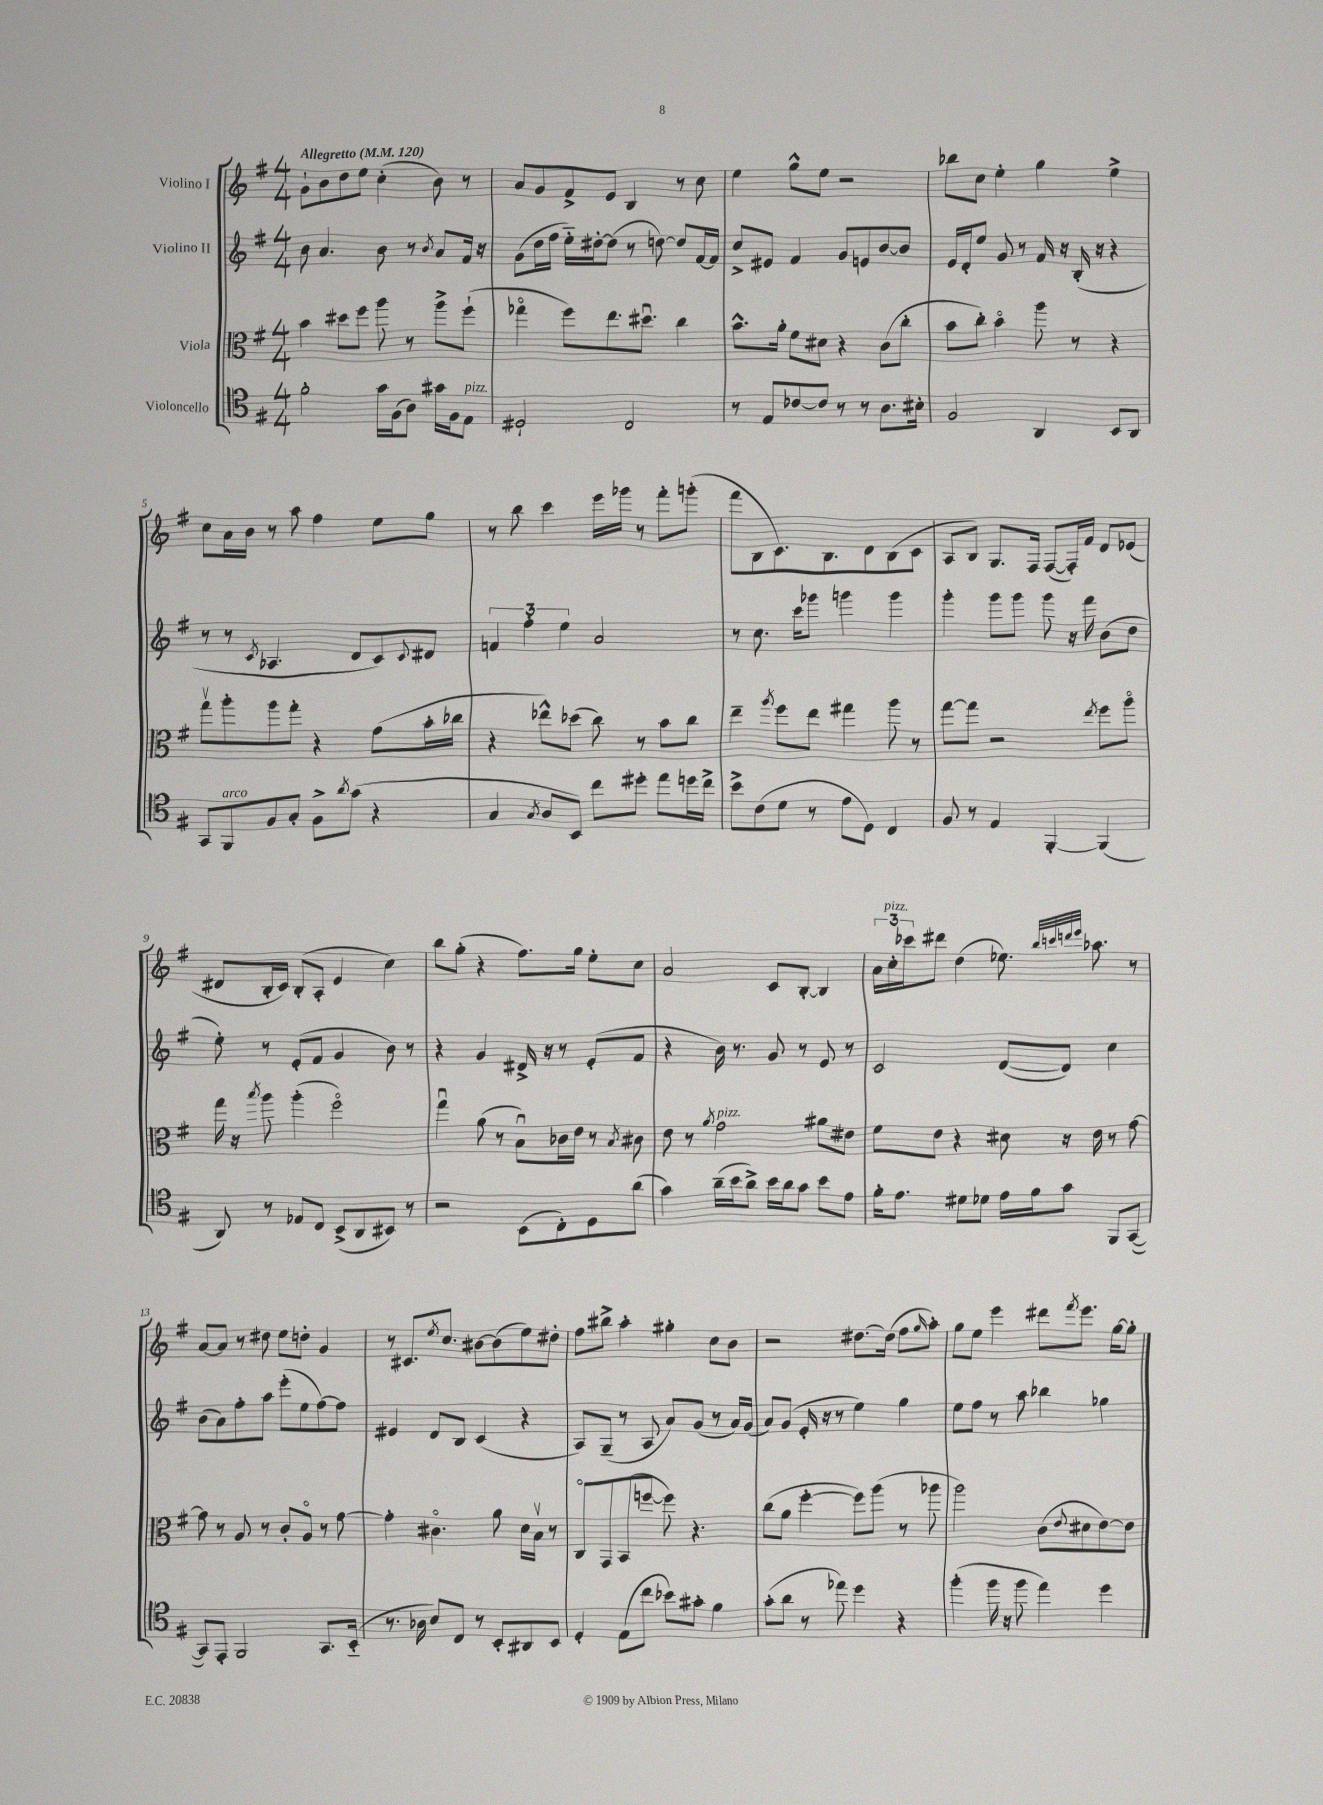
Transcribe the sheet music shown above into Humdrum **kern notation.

**kern	**kern	**kern	**kern
*part4	*part3	*part2	*part1
*staff4	*staff3	*staff2	*staff1
*I"Violoncello	*I"Viola	*I"Violino II	*I"Violino I
*clefC4	*clefC3	*clefG2	*clefG2
*k[f#]	*k[f#]	*k[f#]	*k[f#]
*M4/4	*M4/4	*M4/4	*M4/4
*MM120	*MM120	*MM120	*MM120
=1	=1	=1	=1
!	!	!	!LO:TX:a:B:t=Allegretto
2f#'\	4b\	8b\	8g`\L
.	.	4.a/	8b\
.	8dd#X\L	.	8dd\
.	8ff#\J	.	8ee\J
16g\LL	8aa\	8b\	(4cc'\
(16F#\J	.	.	.
8A\J)	8r	8r	.
.	.	8qb/	.
16g#X\LL	8aa^\L	8a/L	8b\)
16F#\J	.	.	.
!LO:TX:a:i:t=pizz.	!	!	!
8E\J	(8ff#`\J	16f#/Jk	8r
.	.	16r	.
=2	=2	=2	=2
2D#X`/	4gg-X\	(8g\L	8a/L
.	.	16dd\L	8g/
.	.	16ff#\JJ	.
.	8ff#\L)	16ee\LL)	8f#^/
.	.	[16dd#X'\J	.
.	8.ee\	(8dd#\J]	8e/J
2C/	.	8r	4B/
.	8.dd#Xu\J	.	.
.	.	[8ddn\)	.
.	4cc\	8dd/L]	8r
.	.	[16f#/L	8cc\
.	.	16f#/JJ]	.
=3	=3	=3	=3
8r	8.b^^\L	8cc^/L	4ee\
8E/L	.	8e#X/J	.
.	16a'\Jk	.	.
[8c-X/	8f#\L	4f#/	8gg^^\L
8c-/J]	8d#X\J	.	8ee\J
8r	4r	8g/L	2r
8r	.	8en/	.
8.A\L	(8c\L	[8b/	.
.	8cc'\J	8b/J]	.
16B#X'\Jk	.	.	.
=4	=4	=4	=4
2F#/	8b\L	16e/LL	8bb-X\L
.	.	16d'/J	.
.	8cc'\J)	8ee/J	8cc\J
.	4b\	8g/	4ee'\
.	.	8r	.
4AA/	8aa\	16f#/	4gg\
.	.	16r	.
.	8r	(16B'/	.
.	.	16r	.
8BB/L	4r	4r	4ee^\
8AA/J	.	.	.
!!LO:LB:g=z
=5	=5	=5	=5
8GG/L	8ggv\L	8r	8cc\L
!LO:TX:a:i:t=arco	!	!	!
8FF#/	8aa'\	8r	16a\L
.	.	.	16b\JJ
.	.	8qc/	.
8F#/	8aa\	4.A-X/	8r
8G'/J	8gg'\J	.	8aa\
8F#^\L	4r	.	4ff#\
8qa/	.	.	.
(8g\J	.	8d/L	.
4r	(8g\L	8c/)	8ee\L
.	.	8qqc/	.
.	16b'\L	8d#X/J	8gg\J
.	16cc-X\JJ	.	.
=6	=6	=6	=6
4G/	4r	6fn/	8r
.	.	.	8bb\
.	.	6ff#'\	.
8qG/	.	.	.
8A/L	8ee-X^^\L)	.	4ccc\
.	.	6ee\	.
8BB/J)	(8dd-X\J	.	.
8cc\L	8cc\)	2a/	16eee\LL
.	.	.	16ggg-X\JJ
8dd#X'\J	8r	.	8r
8ee\L	8b\L	.	8fff#'\L
16ddn\L	8cc\J	.	(8gggn'\J
16cc^\JJ	.	.	.
=7	=7	=7	=7
8b^\L	4ee~\	8r	8fff#\L
(8c\	.	8.cc\	8B\
.	8qaa/	.	.
8d\J	8ff#\L	.	8.c\)
.	.	16ccc\KL	.
8r	8ee\J	8ggg-X\J	.
.	.	.	8.B\
8e\L	4gg#X\	4gggn\	.
8D\J)	.	.	8d\
4C/	8aa\	4ggg\	(8B\
.	8r	.	8c\J
=8	=8	=8	=8
8F#/	[8gg\L	4ggg'\	8A/L
8r	8gg\J]	.	8B/J)
4E/	2r	8ggg\L	8.G/L
.	.	8ggg\J	.
.	.	.	16F#/Jk
[4FF#'/	.	8ggg\	([8F#/L
.	.	16r	16F#'/L])
.	.	16fff#\	16f#/JJ
.	8qee/	.	.
(4FF#/]	8ff#\L	(8b\L	8d/L
.	8aa\J	8dd\J	(8e-X/J
!!LO:LB:g=z
=9	=9	=9	=9
8AA/)	16gg\	8ee'\)	8d#X/L
.	16r	.	.
.	8qbb/	.	.
8r	8aa\	8r	16B'/L
.	.	.	16c/JJ)
8E-X/L	(4aa'\	(8e'/L	(8B'/L
8C/J	.	8f#/J	8A'/J
(8BB^/L	2ff#\)	4g/	4e/
8AA/	.	.	.
8BB#X/J)	.	8b\)	4cc\)
8r	.	8r	.
=10	=10	=10	=10
2r	4ggu\	4r	8bb\L
.	.	.	(8gg'\J
.	(8a\	4g/	4r
.	8r	.	.
(8BB\L	8Bu\L)	16d#X^/	8.ff#\L)
.	.	16r	.
8C'\)	16c-X\L	8r	.
.	16e\JJ	.	16gg\Jk
8D\	8r	(8e'/L	8ee'\L
.	8qB/	.	.
(8a\J	8c#X\	8f#/J	8cc\J
=11	=11	=11	=11
4g\)	8e\	4r	2a/
.	8r	.	.
.	8qa/	.	.
!	!LO:TX:a:i:t=pizz.	!	!
(16a~\LL	2g\	16b\)	.
16b\J	.	8.r	.
8a^\J)	.	.	.
16b\LL	.	8g/	8c/L
16a\J	.	.	.
8g\J	.	8r	[8B'/J
8b\L	8a#X\L	8e/	4B/]
8e\J	8e#X\J	8r	.
=12	=12	=12	=12
16f#'\KL	8f#\L	2c/	24a\LL
!	!	!	!LO:TX:a:i:t=pizz.
.	.	.	24cc'\
8.e\J	.	.	.
.	.	.	24ccc-X\J
.	8e\J	.	8ddd#X\J
8d#X\L	4r	.	(4dd\
8d-X\J	.	.	.
16e\LL	8d#X\	([8d/L	8.ee-X\)
16f#\J	.	.	.
8g\J	16r	8d/J])	.
.	.	.	32qqbb/LLL
.	.	.	32qqcccn/
.	.	.	32qqdddn/
.	.	.	32qqeee/JJJ
.	16e\	.	8.aa-X\
8FF#/L	8r	4cc\	.
([8GG/J	[8g\	.	8r
!!LO:LB:g=z
=13	=13	=13	=13
8GG/L])	8g\]	(8b\L	[8a/L
8EE'/J	8r	8a\)	8a/J]
2FF#/	8A/	8ff#'\	8r
.	8r	8aa\J	8dd#X\
.	8c'/L	(8eee'\L	8ee\L
.	8A/J	8ee\	8ddn'\J
8.GG/L	8r	[8ff#\)	4g/
.	[8g\	8ff#\J]	.
(16BB/Jk	.	.	.
=14	=14	=14	=14
8.r	4g'\]	4e#X/	8r
.	.	.	8.c#X/L
16A-X\	.	.	.
8B/L)	4.c#X\	8d/L	.
.	.	.	8qee/
.	.	.	8.cc/J
8C/J	.	8B/J	.
8r	.	(4c/	[8b#X\L
8BB'/L	8a\	.	(8b#\]
8AA#X/	16d\LL	4r	8ee\)
.	16Bv\JJ	.	.
8BB/J	8r	.	8dd#X'\J
=15	=15	=15	=15
4D'/	8C/L	8A/L)	8ff#\L
.	8GG/	(8G~/J	8bb#X^\J
(8E\L	(8BB/	8r	4aa'\
8cc\J	[8ffn/J	8A/	.
8b-X\L)	8ff\])	8a/L)	4gg#X'\
8g#X'\J	4.r	(8g/J	.
4f#\	.	8r	8cc\L
.	.	16a/LL)	8b\J
.	.	(16g/JJ	.
=16	=16	=16	=16
(8g'\L	(8cc\L	8a/L)	2r
8a\J	8a\J	(8g/J	.
8r	[4ff#'\	16e'/	.
.	.	16r	.
8ee-X\)	.	8r	.
4dd\	8ff#\L])	4ee\)	[8.dd#X\L
.	(8aa\J	.	.
.	.	.	(16dd#\Jk]
4r	8r	4gg\	8ff#\L
.	.	.	16qqgg/
.	8aa-X\	.	8aa'\J)
=17	=17	=17	=17
(4ff#'\	2aa\)	8ee\L	8gg\L
.	.	8ff#\J	8ee\J
16ff#\	.	8r	4eee\
16r	.	.	.
8ff#\	.	8aa\	.
4ee\)	(8c\L	4bb-X\	8ddd#X\L
.	8qqe/	.	8qfff#/
.	8d#X\	.	8.eee\J
4dd\	[8e\)	4gg-X\	.
.	.	.	[16gg\KL
.	8e\J]	.	8gg'\J]
==	==	==	==
*-	*-	*-	*-
